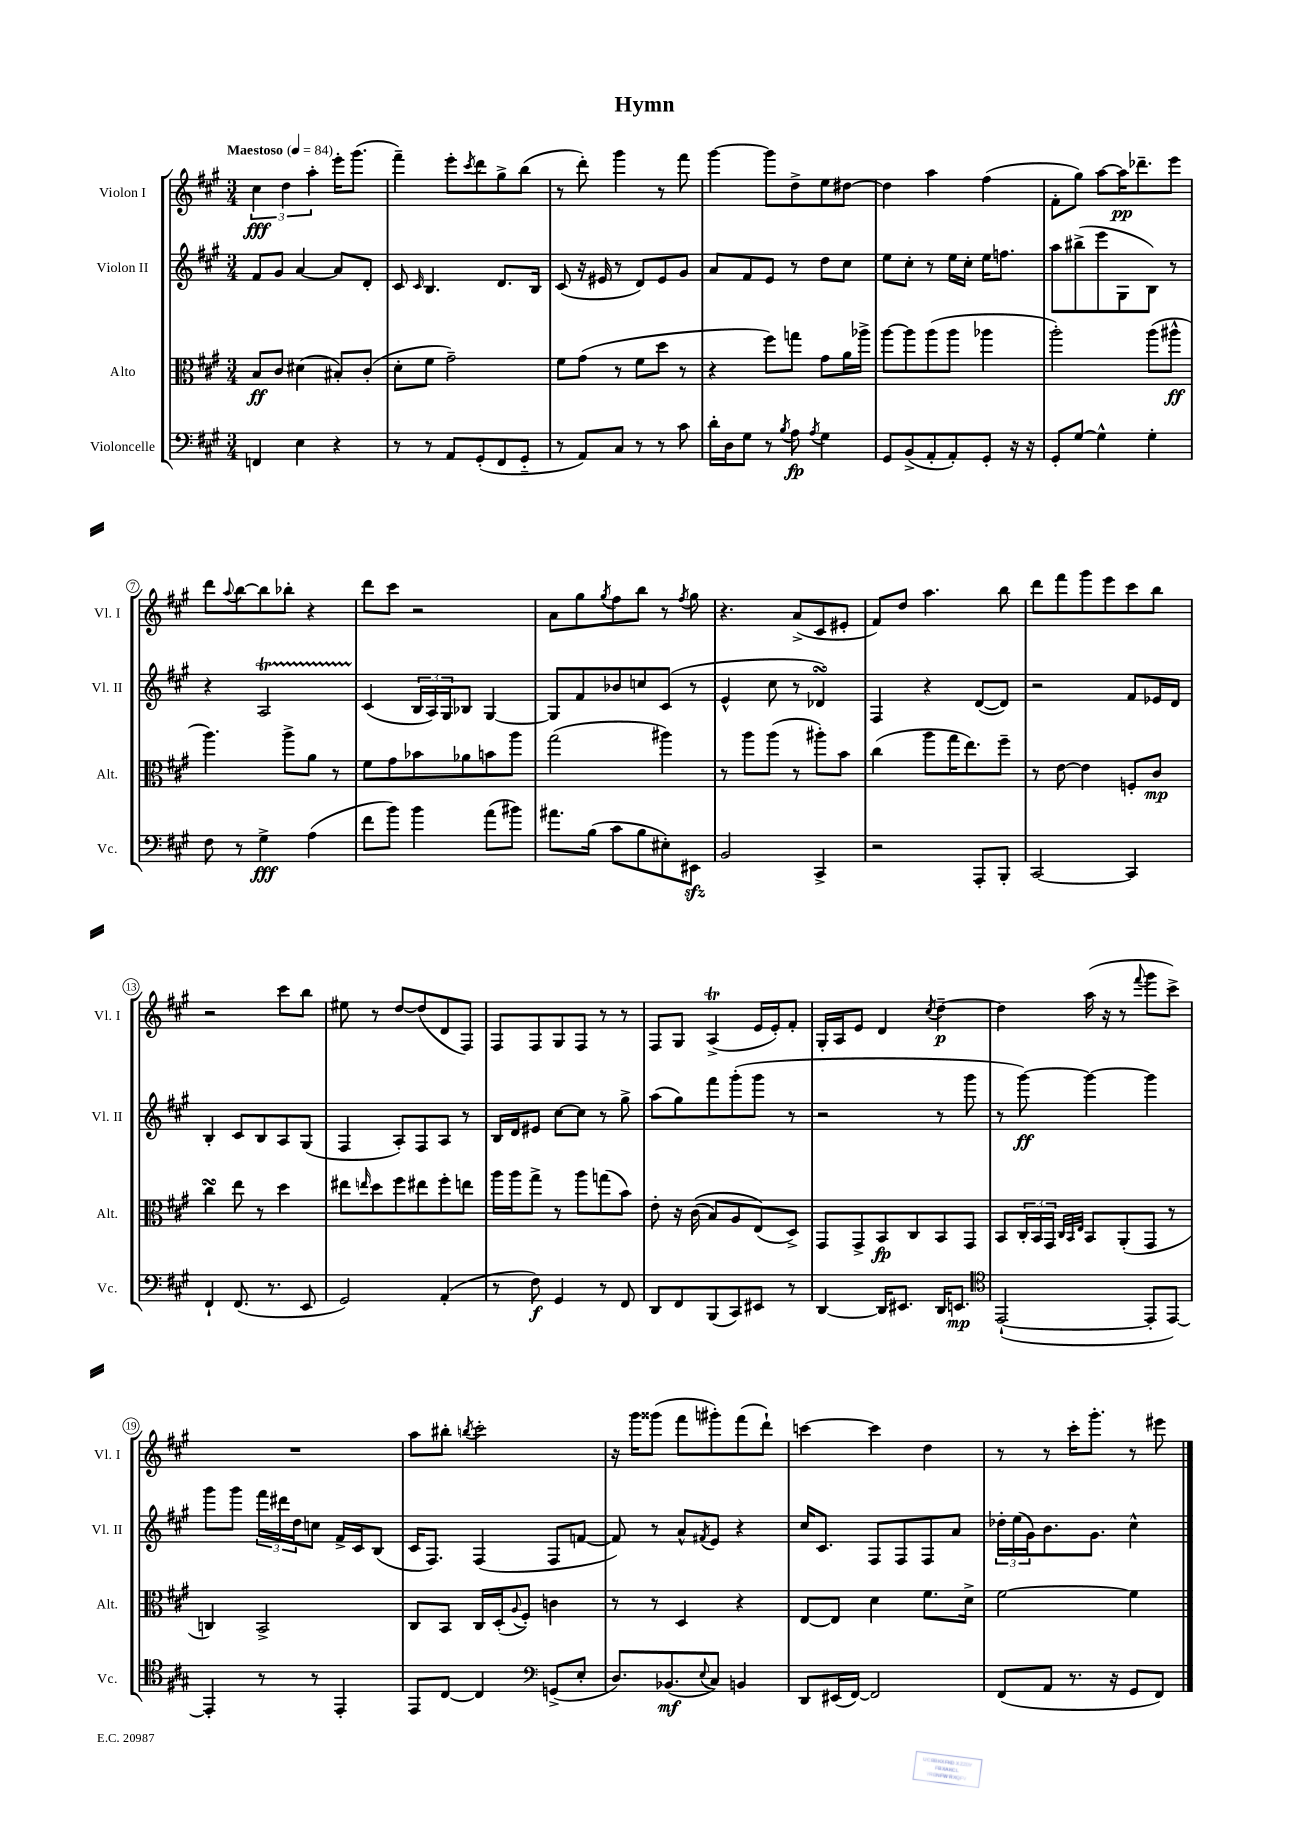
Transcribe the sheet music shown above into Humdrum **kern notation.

**kern	**kern	**kern	**kern
*staff4	*staff3	*staff2	*staff1
*clefF4	*clefC3	*clefG2	*clefG2
*k[f#c#g#]	*k[f#c#g#]	*k[f#c#g#]	*k[f#c#g#]
*M3/4	*M3/4	*M3/4	*M3/4
*MM84	*MM84	*MM84	*MM84
4FF/	8B/L	8f#/L	6cc#\
.	8c#/J	8g#/J	.
.	.	.	6dd\
4E\	(4d#\	[4a/	.
.	.	.	6aa'\
4r	8B#'/L)	8a/]L	16eee'\LK
.	.	.	(8.ggg#\J
.	(8c#'/J	8d'/J	.
=	=	=	=
8r	8d'\L	8c#/	4fff#~\)
.	.	16qqc#/	.
8r	8f#\J	4.B/	.
8AA/L	2g#~\)	.	8eee'\L
.	.	.	8qccc#/
(8GG#'/	.	.	8ddd\
8FF#/	.	8.d/L	8gg#^\
8GG#'~/J	.	.	(8bb\J
.	.	16B/Jk	.
=	=	=	=
8r	8f#\L	(8c#/	8r
8AA/L)	(8g#\J	16r	8ddd'\)
.	.	16e#/	.
8C#/J	8r	8r	4ggg#\
8r	8f#\L	8d/L)	.
8r	8dd\J	8e#/	8r
8c#\	8r	8g#/J	8fff#\
=	=	=	=
16d'\LL	4r	8a/L	[4ggg#\
16D\J	.	.	.
8G#\J	.	8f#/	.
8r	8ff#\L)	8e/J	8ggg#\]L
8qB/	.	.	.
8A\	8gg\J	8r	8dd^\
8qA/	.	.	.
4G#\	8g#\L	8dd\L	8ee\
.	16a\L	8cc#\J	[8dd#\J
.	16aa-^\JJ	.	.
=	=	=	=
8GG#/L	[8aa\L	8ee\L	4dd#\]
(8BB^/	8aa\]	8cc#'\J	.
8AA'/	(8aa\	8r	4aa\
8AA'/)	8aa\J	16ee\LL	.
.	.	16cc#'\JJ	.
8GG#'/J	4aa-\	16ee\LK	(4ff#\
.	.	8.ff\J	.
16r	.	.	.
16r	.	.	.
=	=	=	=
8GG#'/L	2aa'\)	8aa\L	8f#'\L
[8G#/J	.	(8bb#^\	8gg#\J)
4G#^^\]	.	8eee\	[8aa\L
.	.	8G#\	16aa\]K
.	.	.	8.ddd-~\
4G#'\	(8aa\L	8B\J)	.
.	8aa#^^\J	8r	8eee\J
=	=	=	=
8F#\	4.aa\)	4r	8ddd\L
.	.	.	8qqaa/
8r	.	.	[8bb\
4G#^\	.	2A/	8bb\]
.	8aa^\L	.	8bb-'\J
(4A\	8a\J	.	4r
.	8r	.	.
=	=	=	=
8f#\L	8f#\L	(4c#/	8ddd\L
8b\J)	8g#\	.	8ccc#\J
4b\	8b-\	24B/LL	2r
.	.	24A/)	.
.	.	24G#/J	.
.	8a-\	8B-/J	.
(8a\L	8b\	[4G#/	.
8b#\J)	8aa\J	.	.
=	=	=	=
8.a#\L	(2gg#\	8G#/]L	8a\L
.	.	8f#/	8gg#\
(16B\Jk	.	.	.
.	.	.	8qgg#/
8c#\L	.	8b-/	8ff#\
8B\	.	8cc/	8bb\J
8E#'\)	4aa#\)	(8c#/J	8r
.	.	.	8qff#/
8EE#\J	.	8r	8gg#\
=	=	=	=
2BB/	8r	4e^^/	4.r
.	8aa\L	.	.
.	(8aa\J	8cc#\	.
.	8r	8r	(8a^/L
4CC#^/	8aa#'\L)	4d-/)	8c#/
.	8b\J	.	8e#'/J
=	=	=	=
2r	(4cc#\	4F#/	8f#/L)
.	.	.	8dd/J
.	8aa\L	4r	4.aa\
.	16gg#\K	.	.
.	8.ee\)	.	.
8AAA'/L	.	([8d/L	.
8BBB'/J	8ff#~\J	8d/]J)	8bb\
=	=	=	=
[2CC#/	8r	2r	8ddd\L
.	[8e\	.	8fff#\
.	4e\]	.	8ggg#\
.	.	.	8eee\
4CC#/]	8F'/L	8f#/L	8ccc#\
.	8c#/J	16e-/L	8bb\J
.	.	16d/JJ	.
=	=	=	=
4FF#`/	4cc#\	4B'/	2r
(8.FF#/	8ee\	8c#/L	.
.	8r	8B/	.
8.r	.	.	.
.	4dd\	8A/	8ccc#\L
8EE/	.	(8G#/J	8bb\J
=	=	=	=
2GG#/)	8ee#\L	4F#/	8ee#\
.	16qqee/	.	.
.	8dd\	.	8r
.	8ff#\	8A'/L)	[8dd/L
.	8ee#\	8F#/	(8dd/]
(4AA'/	8ff#'\	8A/J	8d/
.	8ee\J	8r	8F#/J)
=	=	=	=
8r	16aa\LL	16B/LL	8F#/L
.	16aa\J	16d/J	.
8F#\)	8gg#^\J	8e#/J	8F#/
4GG#/	8r	[8cc#\L	8G#/
.	8aa\L	8cc#\]J	8F#/J
8r	(8gg\	8r	8r
8FF#/	8b\J)	8gg#^\	8r
=	=	=	=
8DD/L	8e'\	(8aa\L	8F#/L
8FF#/	16r	8gg#\)	8G#/J
.	&((16c#\	.	.
(8BBB/	8B/L)	8fff#\	(4A^/
8CC#/)	8A/	(8ggg#'\	.
8EE#/J	(8E/&)	8ggg#\J	16e/LL
.	.	.	16e'/J)
8r	8D^/J)	8r	8f#'/J
=	=	=	=
[4DD/	8GG#/L	2r	16G#'/LL
.	.	.	16A/J
.	8GG#^/	.	8e/J
16DD/]LK	8BB/	.	4d/
8.EE#/J	.	.	.
.	8C#/	.	.
.	.	.	8qcc#/
16DD/LK	8BB/	8r	[4dd~\
8.EE/J	.	.	.
.	8GG#/J	8ggg#\	.
=	=	=	=
*clefC4	*	*	*
([2EE`/	8BB/L	8r	4dd\]
.	24C#'/L	[8ggg#\)	.
.	24BB/	.	.
.	24GG#/JJ	.	.
.	32qqC#/LLL	.	.
.	32qqBB/	.	.
.	32qqE/JJJ	.	.
.	8BB/L	4ggg#\_	(16aa\
.	.	.	16r
.	(8AA'/	.	8r
.	.	.	8qqfff#/
8EE'/]L	8GG#/J	4ggg#\]	8ggg#\L
[8EE/J)	8r	.	8ccc#^\J)
=	=	=	=
4EE'/]	4C/)	8ggg#\L	2.r
.	.	8ggg#\J	.
8r	2BB^/	24fff#\LL	.
.	.	24ddd#\	.
.	.	24dd\J	.
8r	.	8cc\J	.
4EE'/	.	16f#^/LL	.
.	.	16c#/J	.
.	.	(8B/J	.
=	=	=	=
8EE/L	8C#/L	16c#/LK	8aa\L
.	.	8.F#/J)	.
[8C#/J	8BB/J	.	8bb#'\J
.	.	.	8qbb/
4C#/]	16C#/LL	(4F#/	2ccc#'\
.	(16D'/J	.	.
.	8qqA/	.	.
.	8F#'/J)	.	.
*clefF4	*	*	*
(8GG^/L	4c\	8F#/L	.
8E'/J	.	[8f/J	.
=	=	=	=
8.D/L)	8r	8f/])	16r
.	.	.	16ggg#\LK
.	8r	8r	(8ggg##\J
(8.BB-/	.	.	.
.	4D/	8a^^/L	8fff#\L
8qqE/	.	8qf#/	.
8C#/J)	.	8e/J	8ggg#'\)
4BB/	4r	4r	(8fff#\
.	.	.	8ddd`\J)
=	=	=	=
8DD/L	[8E/L	16cc#/LK	[4ccc\
.	.	8.c#/J	.
(16EE#/L	8E/]J	.	.
[16FF#/JJ)	.	.	.
2FF#/]	4d\	8F#/L	4ccc\]
.	.	8F#/	.
.	8.f#\L	8F#/	4dd\
.	.	8a/J	.
.	16d^\Jk	.	.
=	=	=	=
(8FF#/L	[2f#\	24dd-'\LL	8r
.	.	(24ee\	.
.	.	24g#\J)	.
8AA/J	.	8.b\	8r
8.r	.	.	16ccc#'\LK
.	.	8.g#\J	8.ggg#'\J
16r	.	.	.
8GG#/L	4f#\]	4cc#^^\	8r
8FF#/J)	.	.	8eee#\
==	==	==	==
*-	*-	*-	*-
